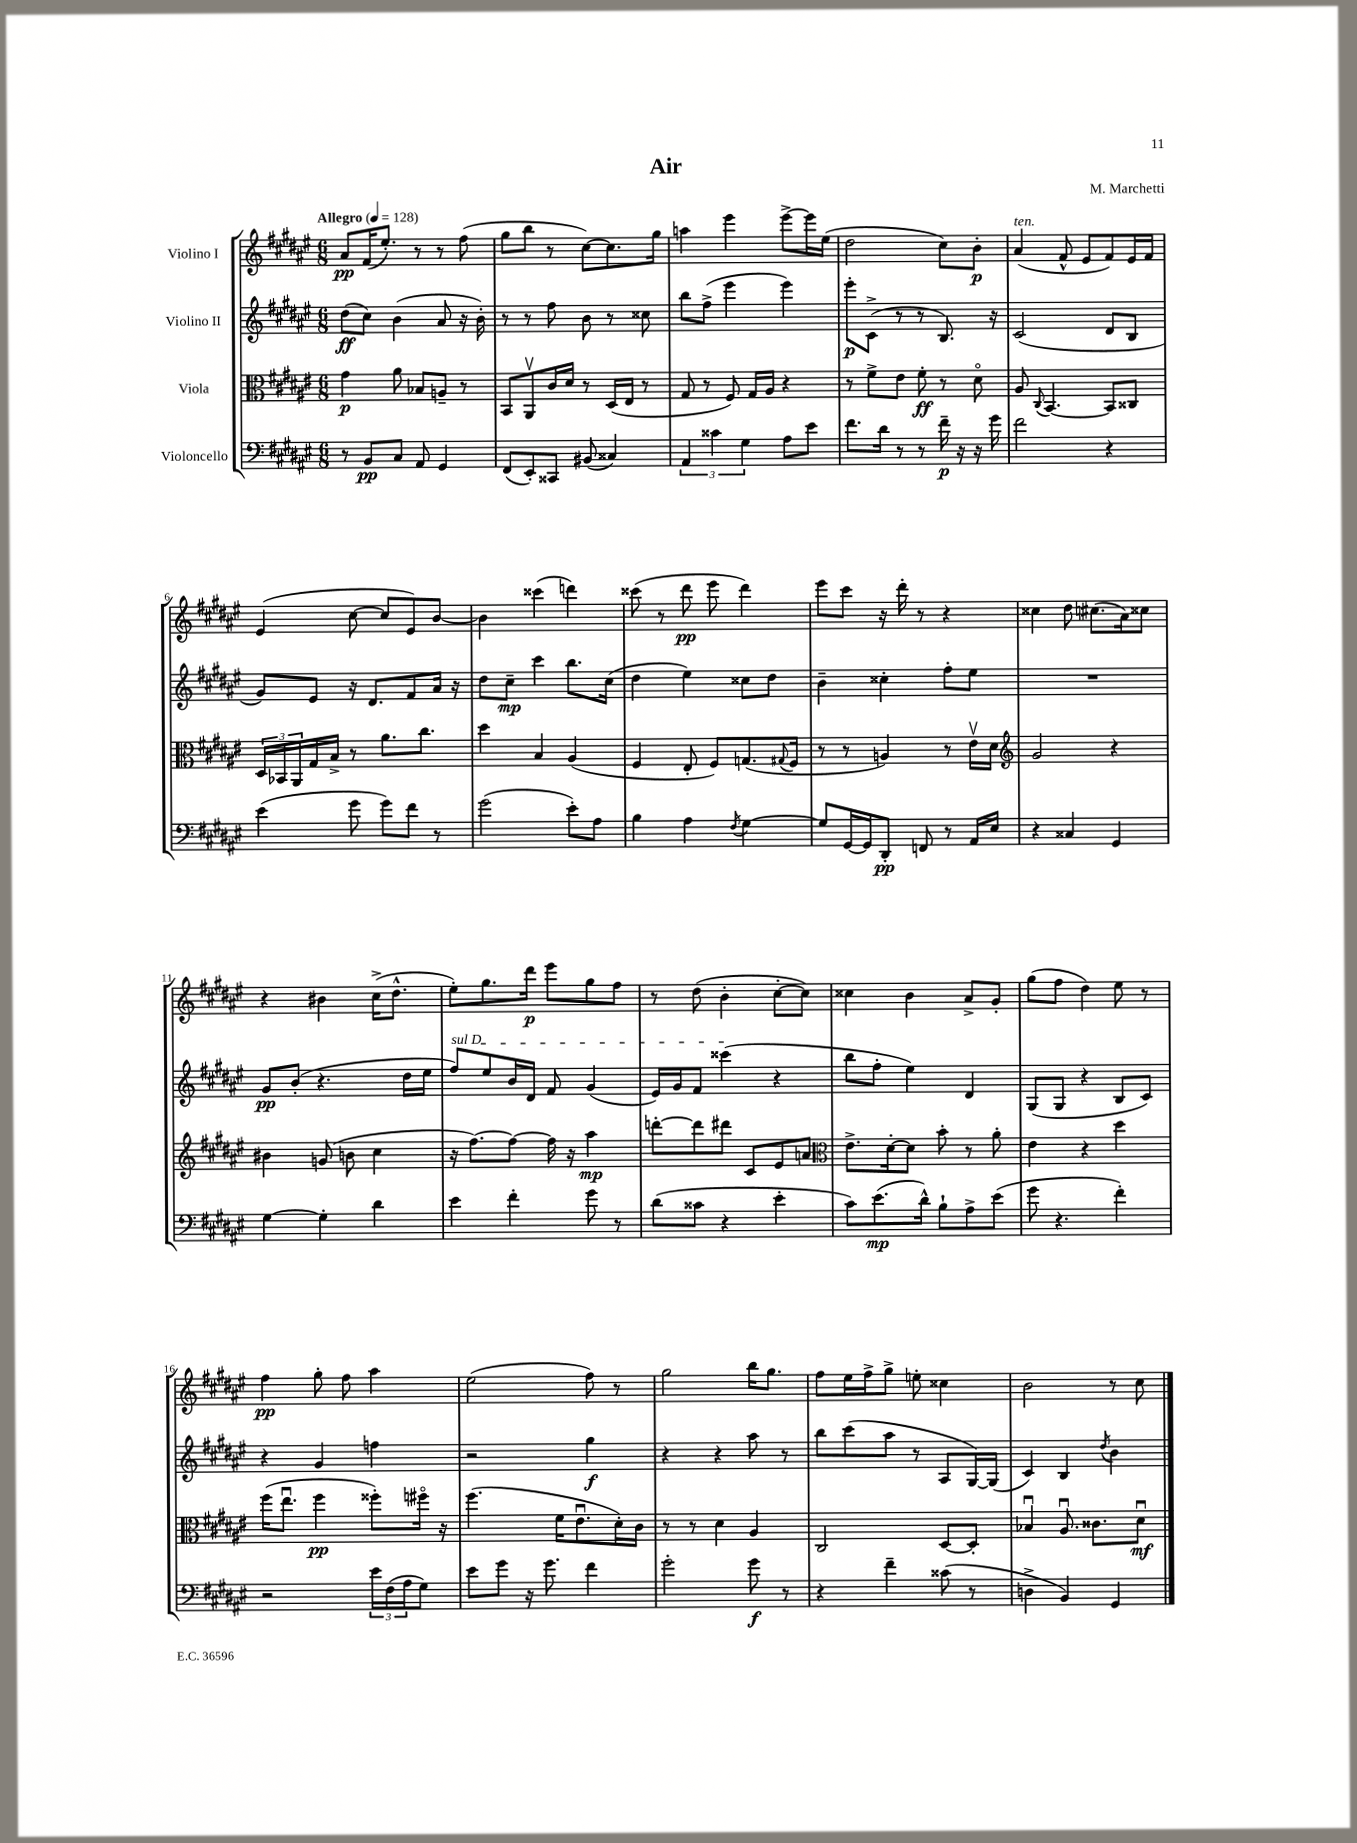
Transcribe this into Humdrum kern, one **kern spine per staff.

**kern	**kern	**kern	**kern
*staff4	*staff3	*staff2	*staff1
*clefF4	*clefC3	*clefG2	*clefG2
*k[f#c#g#d#a#e#]	*k[f#c#g#d#a#e#]	*k[f#c#g#d#a#e#]	*k[f#c#g#d#a#e#]
*M6/8	*M6/8	*M6/8	*M6/8
*MM128	*MM128	*MM128	*MM128
8r	4g#\	(8dd#\L	8a#/L
8BB/L	.	8cc#\J)	(16f#/K
.	.	.	8.ee#'/J)
8C#/J	8a#\	(4b\	.
8AA#/	8B-/L	.	8r
4GG#/	8A~/J	8a#/	8r
.	8r	16r	(8ff#\
.	.	16b'\)	.
=	=	=	=
(8FF#/L	8BB/L	8r	8gg#\L
8EE#'/)	8AA#v/	8r	8bb\J
8CC##/J	16c#/L	8ff#\	8r
.	16d#/JJ	.	.
(8BB#/	8r	8b\	[8cc#\L)
4C##/)	(16D#/LL	8r	8.cc#\]
.	16E#/JJ	.	.
.	8r	8cc##\	.
.	.	.	16gg#\Jk
=	=	=	=
6AA#/	8G#/	8bb\L	4aa\
.	8r	(8ff#^\J	.
6c##\	.	.	.
.	8F#/)	4eee#\	4eee#\
6G#\	.	.	.
.	16G#/LL	.	.
.	16A#/JJ	.	.
8A#\L	4r	4eee#\)	[8eee#^\L
8e#\J	.	.	16eee#\]L
.	.	.	(16ee#\JJ
=	=	=	=
8.f#\L	8r	8eee#'\L	2dd#\
.	8f#^\L	(8c#^\J	.
16d#\Jk	.	.	.
8r	8e#\J	8r	.
8r	8f#'\	8r	.
16f#~\	8r	8.B/)	8cc#\L)
16r	.	.	.
16r	8d#o\	.	8b'\J
16g#\	.	16r	.
=	=	=	=
2f#\	8A#/	(2c#/	(4a#/
.	8qqC#/	.	.
.	[4.BB/	.	.
.	.	.	8f#^^/
.	.	.	8e#/L
4r	8BB/]L	8d#/L	8f#/)
.	8C##/J	8B/J	16e#/L
.	.	.	16f#/JJ
=	=	=	=
(4e#\	24D#/LL	8g#/L)	(4e#/
.	24BB-/	.	.
.	24AA#/	.	.
.	16G#/	8e#/J	.
.	16B^/JJ	.	.
8g#\	8r	16r	[8cc#\
.	.	8.d#/L	.
8g#\L)	8.a#\L	.	8cc#/]L
8f#\J	.	8f#/	8e#/)
.	8.cc#\J	.	.
8r	.	16a#/Jk	[8b/J
.	.	16r	.
=	=	=	=
(2g#\	4dd#\	8dd#\L	4b\]
.	.	8cc#~\J	.
.	4B/	4ccc#\	(4ccc##\
8e#'\L)	(4A#/	8.bb\L	4ddd\)
8A#\J	.	.	.
.	.	(16cc#\Jk	.
=	=	=	=
4B\	4F#/	4dd#\	(8ccc##\
.	.	.	8r
4A#\	8E#'/	4ee#\)	8ddd#\
.	8F#/L)	.	8eee#\
8qF#/	.	.	.
[4G#\	(8.G/	8cc##\L	4ddd#\)
.	.	8dd#\J	.
.	8qqG#/	.	.
.	16F#/Jk	.	.
=	=	=	=
8G#/]L	8r	4b~\	8eee#\L
[16GG#/L	8r	.	8ccc#\J
16GG#/]J	.	.	.
8DD#'/J	4A/)	4cc##'\	16r
.	.	.	16ddd#'\
8FF/	.	.	8r
8r	8r	8ff#'\L	4r
16AA#/LL	16e#v\LL	8ee#\J	.
16E#/JJ	16d#\JJ	.	.
=	=	=	=
*	*clefG2	*	*
4r	2g#/	2.r	4cc##\
4C##/	.	.	8dd#\
.	.	.	(8.cc#\L
4GG#/	4r	.	.
.	.	.	16a#\k)
.	.	.	8cc##\J
=	=	=	=
[4G#\	4b#\	8g#/L	4r
.	.	(8b'/J	.
4G#'\]	(8g/	4.r	4b#\
.	8b\	.	.
4d#\	4cc#\	.	(16cc#^\LK
.	.	.	8.dd#^^\J
.	.	16dd#\LL	.
.	.	16ee#\JJ	.
=	=	=	=
4e#\	16r	8ff#/L)	8ee#'\L)
.	[8.ff#\L)	.	.
.	.	8ee#/	8.gg#\
4f#'\	8ff#\_J	16b/L	.
.	.	16d#/JJ	16ddd#\Jk
.	16ff#\]	8f#/	8eee#\L
.	16r	.	.
8g#\	4aa#\	(4g#/	8gg#\
8r	.	.	8ff#\J
=	=	=	=
(8d#\L	[8ddd'\L	16e#/LL)	8r
.	.	16g#/J	.
8c##\J	8ddd\]	8f#/J	(8dd#\
4r	8ddd#\J	(4ccc##\	4b'\
.	8c#/L	.	.
4e#'\	8e#/	4r	[8cc#'\L
.	8a/J	.	8cc#\]J)
=	=	=	=
*	*clefC3	*	*
8c#\L)	8.e#^\L	8bb\L	4cc##\
(8.e#\	.	8ff#'\J	.
.	[16d#'\k	.	.
.	8d#\]J	4ee#\)	4b\
16d#^^\Jk)	.	.	.
8B`\L	8b'\	.	.
8A#^\	8r	4d#/	8a#^/L
(8e#\J	8a#'\	.	8g#'/J
=	=	=	=
8g#\	4e#\	(8G#/L	(8gg#\L
4.r	.	8G#/J	8ff#\J
.	4r	4r	4dd#\)
4f#'\)	4dd#\	8B/L	8ee#\
.	.	8c#/J)	8r
=	=	=	=
2r	(16ff#\LK	4r	4ff#\
.	8.ee#u\J	.	.
.	4ff#\	4g#/	8gg#'\
.	.	.	8ff#\
24e#\LL	8ff##'\L)	4ff\	4aa#\
(24F#\	.	.	.
24A#\J	.	.	.
8G#\J)	16ff#o\Jk	.	.
.	16r	.	.
=	=	=	=
8e#\L	(4.ff#\	2r	(2ee#\
8g#\J	.	.	.
16r	.	.	.
8.g#\	.	.	.
.	16f#\LK	.	.
.	8.e#u\	.	.
4f#\	.	4gg#\	8ff#\)
.	16d#'\L)	.	8r
.	16c#\JJ	.	.
=	=	=	=
2g#'\	8r	4r	2gg#\
.	8r	.	.
.	4d#\	4r	.
8g#\	4A#/	8aa#\	16bb\LK
.	.	.	8.gg#\J
8r	.	8r	.
=	=	=	=
4r	2C#/	8bb\L	8ff#\L
.	.	(8ccc#\	16ee#\L
.	.	.	16ff#^\J
4f#~\	.	8aa#\J	8gg#^\J
.	.	8r	8ee'\
(8c##\	[8D#/L	8A#/L	4cc##\
8r	8D#'/]J	[16G#/L)	.
.	.	(16G#/]JJ	.
=	=	=	=
4D^\	4B-u/	4c#/)	2b\
4BB/)	8.A#u/	4B/	.
.	8.c##\L	.	.
.	.	8qdd#/	.
4GG#/	.	4b\	8r
.	8d#u\J	.	8cc#\
==	==	==	==
*-	*-	*-	*-
